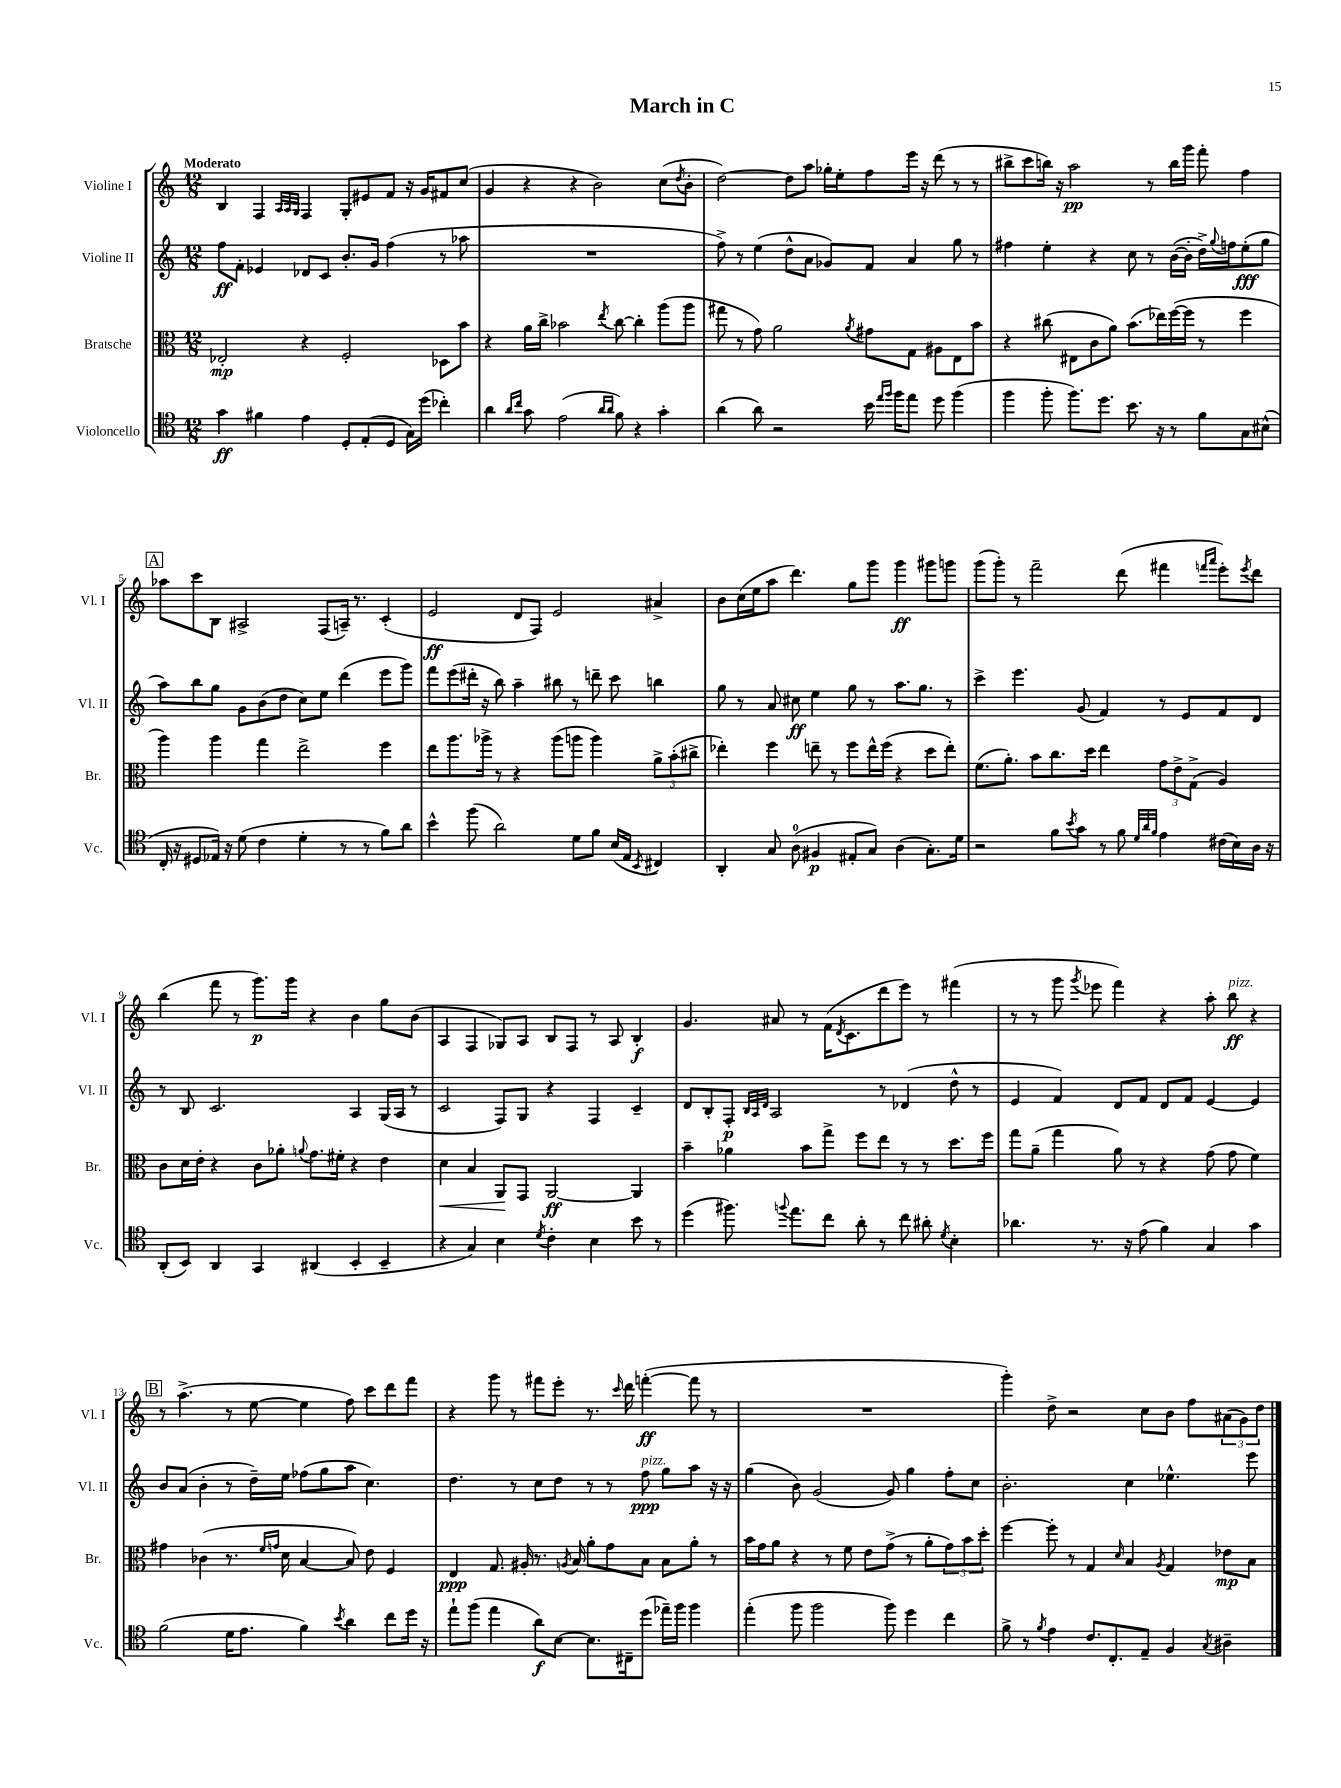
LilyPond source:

\header { title = "March in C" }
<<
\new StaffGroup <<
\new Staff = "s0" \with { instrumentName = "Violine I" shortInstrumentName = "Vl. I" } {
    \clef treble \key c \major \numericTimeSignature \time 12/8 \tempo "Moderato"
    b4 f4 \grace { a32 a32 g32 } f4 g8-. eis'8 f'8 r16 g'16 fis'8 c''8( |
    g'4 r4 r4 b'2) c''8( \acciaccatura { d''8 } b'8-. |
    d''2~) d''8 a''8 ges''16-. e''16-. f''8 e'''16 r16 d'''8( r8 r8 |
    bis''8-> c'''8 b''16) r16 a''2\pp r8 b''16 g'''16 f'''8-. f''4 |
    \mark \markup { \box "A" } aes''8 c'''8 b8 ais2-> f8( a16--) r8. c'4-.( |
    e'2\ff d'8 f8) e'2 ais'4-> |
    b'8 c''16( e''16 a''8 d'''4.) g''8 g'''8 g'''4\ff gis'''8 g'''8 |
    g'''8( g'''8-.) r8 f'''2-- d'''8( fis'''4 \grace { f'''16 a'''16 } e'''8-.) \acciaccatura { e'''8 } d'''8 |
    b''4( f'''8 r8 g'''8.\p) g'''16 r4 b'4 g''8 b'8( |
    a4 f4 ges8) a8 b8 f8 r8 a8 b4-.\f |
    g'4. ais'8 r8 f'16( \acciaccatura { d'8 } c'8. d'''8 e'''8) r8 fis'''4( |
    r8 r8 g'''8 \acciaccatura { g'''8 } ees'''8 f'''4) r4 a''8-. b''8\ff^\markup { \italic "pizz." } r4 |
    \mark \markup { \box "B" } r8 a''4.->( r8 e''8~ e''4 f''8) c'''8 d'''8 f'''8 |
    r4 g'''8 r8 fis'''8 e'''8-. r8. \grace { c'''16 } d'''16 f'''4~-.\ff( f'''8 r8 |
    R1. |
    g'''4-.) d''8-> r2 c''8 b'8 f''8 \tuplet 3/2 { ais'8( g'8) d''8 } \bar "|." |
}
\new Staff = "s1" \with { instrumentName = "Violine II" shortInstrumentName = "Vl. II" } {
    \clef treble \key c \major \numericTimeSignature \time 12/8
    f''8\ff f'8-. ees'4 des'8 c'8 b'8.-. g'16 f''4( r8 aes''8 |
    R1. |
    f''8->) r8 e''4( d''8-^ a'8 ges'8) f'8 a'4 g''8 r8 |
    fis''4 e''4-. r4 c''8 r8 b'16~( b'16-. d''16->) \appoggiatura { g''8 } f''16 e''8-.\fff( g''8 |
    \mark \markup { \box "A" } a''8) b''8 g''8 g'8 b'8( d''8 c''8) e''8 d'''4( e'''8 g'''8) |
    f'''8 e'''8( dis'''16-. r16 b''8) a''4-- bis''8 r8 d'''8-- c'''8 b''4 |
    g''8 r8 a'8 cis''8\ff e''4 g''8 r8 a''8. g''8. r8 |
    c'''4-> e'''4. g'8( f'4) r8 e'8 f'8 d'8 |
    r8 b8 c'2. a4 g16( a16 r8 |
    c'2 f8) g8 r4 f4 c'4-- |
    d'8 b8-. f8-.\p \grace { b32 a32 d'32 } a2 r8 des'4( d''8-^ r8 |
    e'4 f'4) d'8 f'8 d'8 f'8 e'4~ e'4 |
    \mark \markup { \box "B" } b'8 a'8( b'4-. r8 d''16--) e''16 fes''8( g''8 a''8 c''4.) |
    d''4. r8 c''8 d''8 r8 r8 f''8\ppp^\markup { \italic "pizz." } g''8 a''8 r16 r16 |
    g''4( b'8) g'2( g'8) g''4 f''8-. c''8 |
    b'2.-. c''4 ees''4.-^ e'''8 \bar "|." |
}
\new Staff = "s2" \with { instrumentName = "Bratsche" shortInstrumentName = "Br." } {
    \clef alto \key c \major \numericTimeSignature \time 12/8
    ees2-.\mp r4 f2-. des8 b'8 |
    r4 a'16 c''16-> bes'2 \acciaccatura { e''8 } c''8~ c''4-. a''8( a''8 |
    gis''8 r8 g'8) a'2 \acciaccatura { a'8 } gis'8 g8 ais8 e8 b'8 |
    r4 cis''8( eis8 c'8 a'8) b'8.( ees''16) f''16~( f''16 r8 f''4 |
    \mark \markup { \box "A" } a''4) a''4 g''4 e''2-> f''4 |
    e''8 a''8. aes''16-> r8 r4 aes''8( a''8 a''4) \tuplet 3/2 { a'8-> b'8-.( cis''8-> } |
    ees''4-.) f''4 e''8-- r8 f''8 e''16-^ f''16( r4 d''8 e''8-.) |
    f'8.( a'8.-.) b'8 c''8. d''16 e''4 \tuplet 3/2 { g'8 e'8-> g8->( } a4) |
    c'8 d'16 e'16-. r4 c'8 aes'8-. \appoggiatura { a'8 } g'8. fis'16-. r4 e'4 |
    d'4\< b4 a,8\! g,8 a,2~\ff a,4 |
    b'4-- aes'4 b'8 g''8-> f''8 e''8 r8 r8 d''8. f''16 |
    g''8 a'8--( g''4 a'8) r8 r4 g'8( g'8 f'4) |
    \mark \markup { \box "B" } gis'4 ces'4( r8. \grace { f'16 g'16 } d'16 b4~ b8) e'8 f4 |
    e4\ppp g8. ais16-. r8. \acciaccatura { a8 } b16 a'8-. g'8 b8 b8 a'8-. r8 |
    b'16 g'16 a'8 r4 r8 f'8 e'8 g'8->( r8 a'8-. \tuplet 3/2 { g'8) b'8 d''8-. } |
    f''4~ f''8-. r8 g4 \grace { d'16 } b4 \acciaccatura { a8 } g4 ees'8\mp b8 \bar "|." |
}
\new Staff = "s3" \with { instrumentName = "Violoncello" shortInstrumentName = "Vc." } {
    \clef tenor \key c \major \numericTimeSignature \time 12/8
    g'4\ff fis'4 e'4 d8-. e8-.( d8 g16) d''16( ces''4-.) |
    a'4 \grace { a'16 c''16 } g'8 e'2( \grace { a'16 a'16 } f'8) r4 g'4-. |
    a'4( a'8) r2 b'16 \grace { e''16 f''16 } f''16 e''8 d''8 f''4( |
    f''4 f''8-. f''8.) d''8. b'8. r16 r8 f'8 g8 bis8-^( |
    \mark \markup { \box "A" } c16-. r16 dis8 ees16) r16 d'8( c'4 d'4-. r8 r8 f'8) a'8 |
    b'4-^ f''8( a'2) d'8 f'8 b16( e16 \acciaccatura { b,8 } cis4) |
    a,4-. g8 a8-0( fis4\p eis8-. g8) a4( g8.-.) d'16 |
    r2 f'8 \acciaccatura { b'8 } g'8 r8 f'8 \grace { d'32 a'32 f'32 } e'4 cis'16( b16) a16 r16 |
    a,8-.( b,8) a,4 g,4 ais,4( b,4-. b,4-- |
    r4 g4) b4 \acciaccatura { d'8 } c'4-. b4 b'8 r8 |
    d''4( fis''8.) \appoggiatura { f''8 } e''8. c''8 a'8-. r8 c''8 ais'8-. \acciaccatura { d'8 } b4-. |
    aes'4. r8. r16 e'8( f'4) g4 g'4 |
    \mark \markup { \box "B" } f'2( d'16 e'8. f'4) \acciaccatura { b'8 } a'4 c''8 d''16 r16 |
    e''8-! f''8( e''4 a'8\f) b8~ b8. cis16-- d''8( ees''16--) f''16 f''4 |
    e''4-.( f''8 f''2 f''8) d''4 c''4 |
    f'8-> r8 \acciaccatura { f'8 } e'4 c'8. c8.-. e8-- f4 \acciaccatura { g8 } ais4-- \bar "|." |
}
>>
>>
